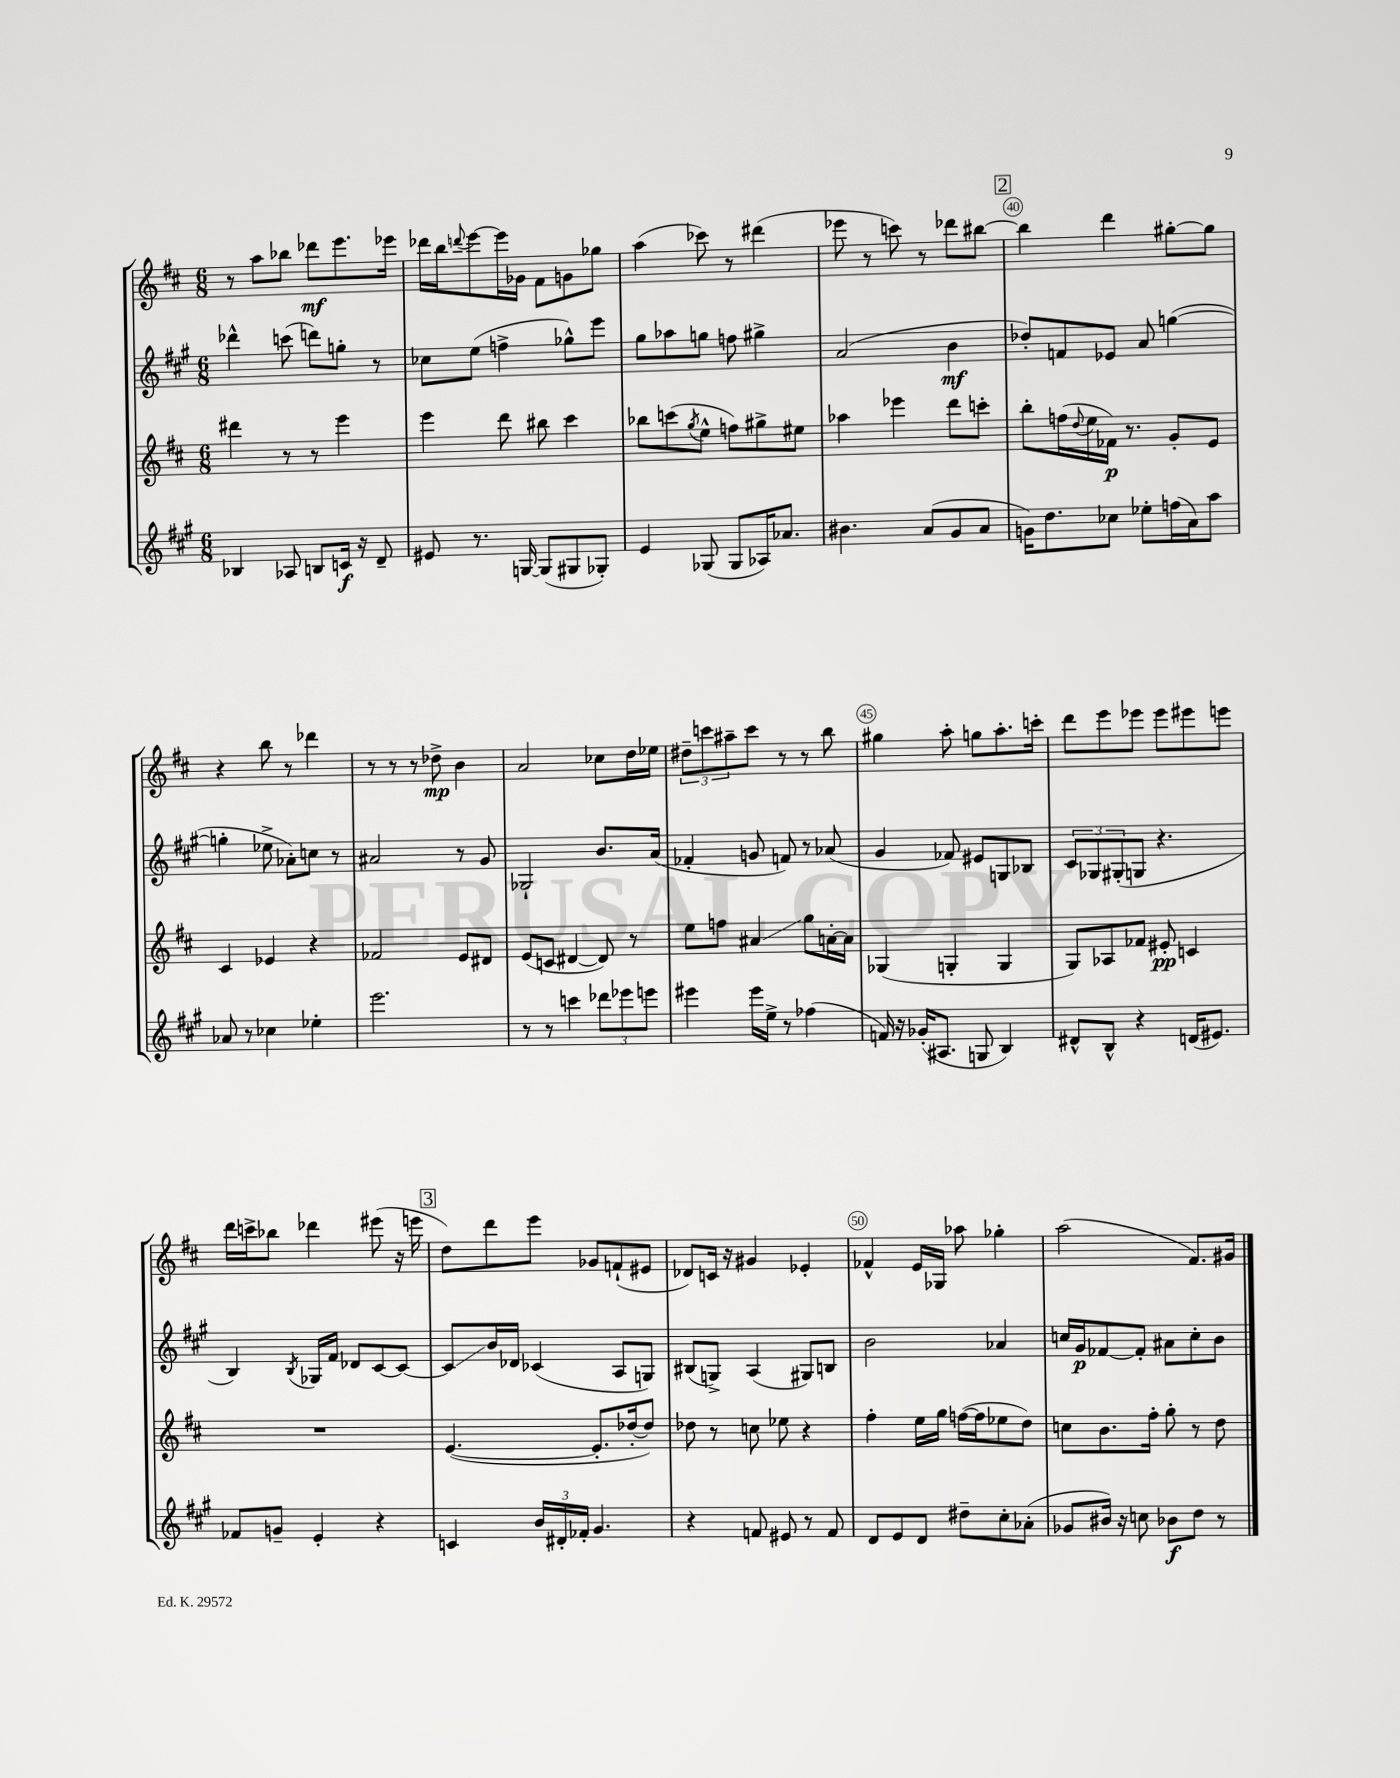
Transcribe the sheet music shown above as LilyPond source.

<<
\new StaffGroup <<
\new Staff = "s0" {
    \clef treble \key d \major \numericTimeSignature \time 6/8
    r8 a''8 bes''8 des'''8\mf e'''8. ees'''16 |
    des'''16 b''16 \appoggiatura { d'''8 } e'''8~ e'''16 ges'16 fis'8 g'8 ges''8 |
    a''4( ces'''8) r8 dis'''4( |
    ees'''8 r8 c'''8) r8 des'''8 bis''8~ |
    \mark \markup { \box "2" } bis''4 d'''4 gis''8~-. gis''8 |
    r4 b''8 r8 des'''4 |
    r8 r8 r8 des''8->\mp b'4 |
    a'2 ces''8 d''16 ees''16 |
    \tuplet 3/2 { dis''8-- c'''8 ais''8-- } c'''8 r8 r8 b''8 |
    gis''4 a''8-. g''8 a''8.-. c'''16-. |
    d'''8 e'''8 ees'''8 ees'''8 eis'''8 e'''8 |
    d'''16 c'''16-> bes''8 des'''4 eis'''8( r16 e'''16 |
    \mark \markup { \box "3" } d''8) d'''8 e'''8 ges'8 f'8-!( eis'8 |
    des'8) c'16 r16 gis'4 ees'4-. |
    fes'4-^ e'16 ges16 aes''8 ges''4-. |
    a''2( fis'8.) gis'16 \bar "|." |
}
\new Staff = "s1" {
    \clef treble \key a \major \numericTimeSignature \time 6/8
    des'''4-^ c'''8( d'''8) g''8-. r8 |
    ces''8 e''8( f''4-> ges''8-^) e'''8 |
    gis''8 aes''8 g''8 f''8 gis''4-> |
    a'2( b'4\mf |
    \mark \markup { \box "2" } des''8-.) f'8 ees'8 a'8 g''4~( |
    g''4-. ees''8-> aes'8-.) c''8 r8 |
    ais'2 r8 gis'8 |
    ges2-! b'8. a'16( |
    fes'4-. g'8 f'8) r8 aes'8( |
    gis'4 fes'8) eis'8 g8 bes8 |
    \tuplet 3/2 { cis'8 ges8 gis8-.( } g8 r4. |
    b4) \acciaccatura { b8 } ges16 fis'16 des'8 cis'8~ cis'8~ |
    \mark \markup { \box "3" } cis'8\glissando b'16 des'16 ces'4( a8 g8) |
    bis8( g8->) a4( gis8) b8 |
    b'2 aes'4 |
    c''16 gis'16\p fes'8~ fes'8-. ais'8 c''8-. b'8 \bar "|." |
}
\new Staff = "s2" {
    \clef treble \key d \major \numericTimeSignature \time 6/8
    dis'''4 r8 r8 e'''4 |
    e'''4 d'''8 bis''8 cis'''4 |
    bes''8 c'''8( \acciaccatura { g''8 } e''8-^ f''8) gis''8-> eis''8 |
    aes''4 ees'''4 d'''8 c'''8-. |
    \mark \markup { \box "2" } b''8-. f''16( \appoggiatura { d''8 } e''16 fes'16\p) r8. g'8-. e'8 |
    cis'4 ees'4 r4 |
    fes'2 e'8 dis'8 |
    e'8( c'8 dis'4~ dis'8) r8 |
    e''8 f''8 ais'4\glissando g''8 a'16~-. a'16 |
    ges4( g4-. g4 |
    g8) aes8 fes'8 eis'8-.\pp c'4 |
    R2. |
    \mark \markup { \box "3" } e'4.~( e'8.-. des''16~-. des''8) |
    des''8 r8 c''8 ees''8 r4 |
    fis''4-. e''16 g''16 f''16~( f''16 ees''8 d''8) |
    c''8 b'8. fis''16-. g''8-. r8 d''8 \bar "|." |
}
\new Staff = "s3" {
    \clef treble \key a \major \numericTimeSignature \time 6/8
    bes4 aes8 b8 c'16\f r16 d'8-- |
    eis'8 r8. g16~ g8( gis8 ges8-.) |
    e'4 ges8( ges8 aes16) aes'8. |
    bis'4. a'8( gis'8 a'8 |
    \mark \markup { \box "2" } g'16) d''8. ces''8 ees''8-. f''16( a'16) a''8 |
    aes'8 r8 ces''4 ees''4-. |
    e'''2. |
    r8 r8 c'''4 \tuplet 3/2 { des'''8 ees'''8 e'''8 } |
    eis'''4 eis'''16 e''16-> r8 fes''4( |
    f'16) r16 ges'16-.( ais8. g8 b4) |
    dis'8-^ b8-^ r4 d'16( eis'8.) |
    fes'8 g'8-- e'4-. r4 |
    \mark \markup { \box "3" } c'4 \tuplet 3/2 { b'16 dis'16-. fes'16-. } gis'4. |
    r4 f'8 eis'8 r8 f'8 |
    d'8 e'8 d'8 dis''8-- cis''8-. aes'8-.( |
    ges'8 bis'16) r16 c''8 bes'8\f d''8 r8 \bar "|." |
}
>>
>>
\layout { \context { \Score currentBarNumber = #36 \override BarNumber.break-visibility = ##(#f #t #t) barNumberVisibility = #(every-nth-bar-number-visible 5) \override BarNumber.stencil = #(make-stencil-circler 0.1 0.3 ly:text-interface::print) } }
